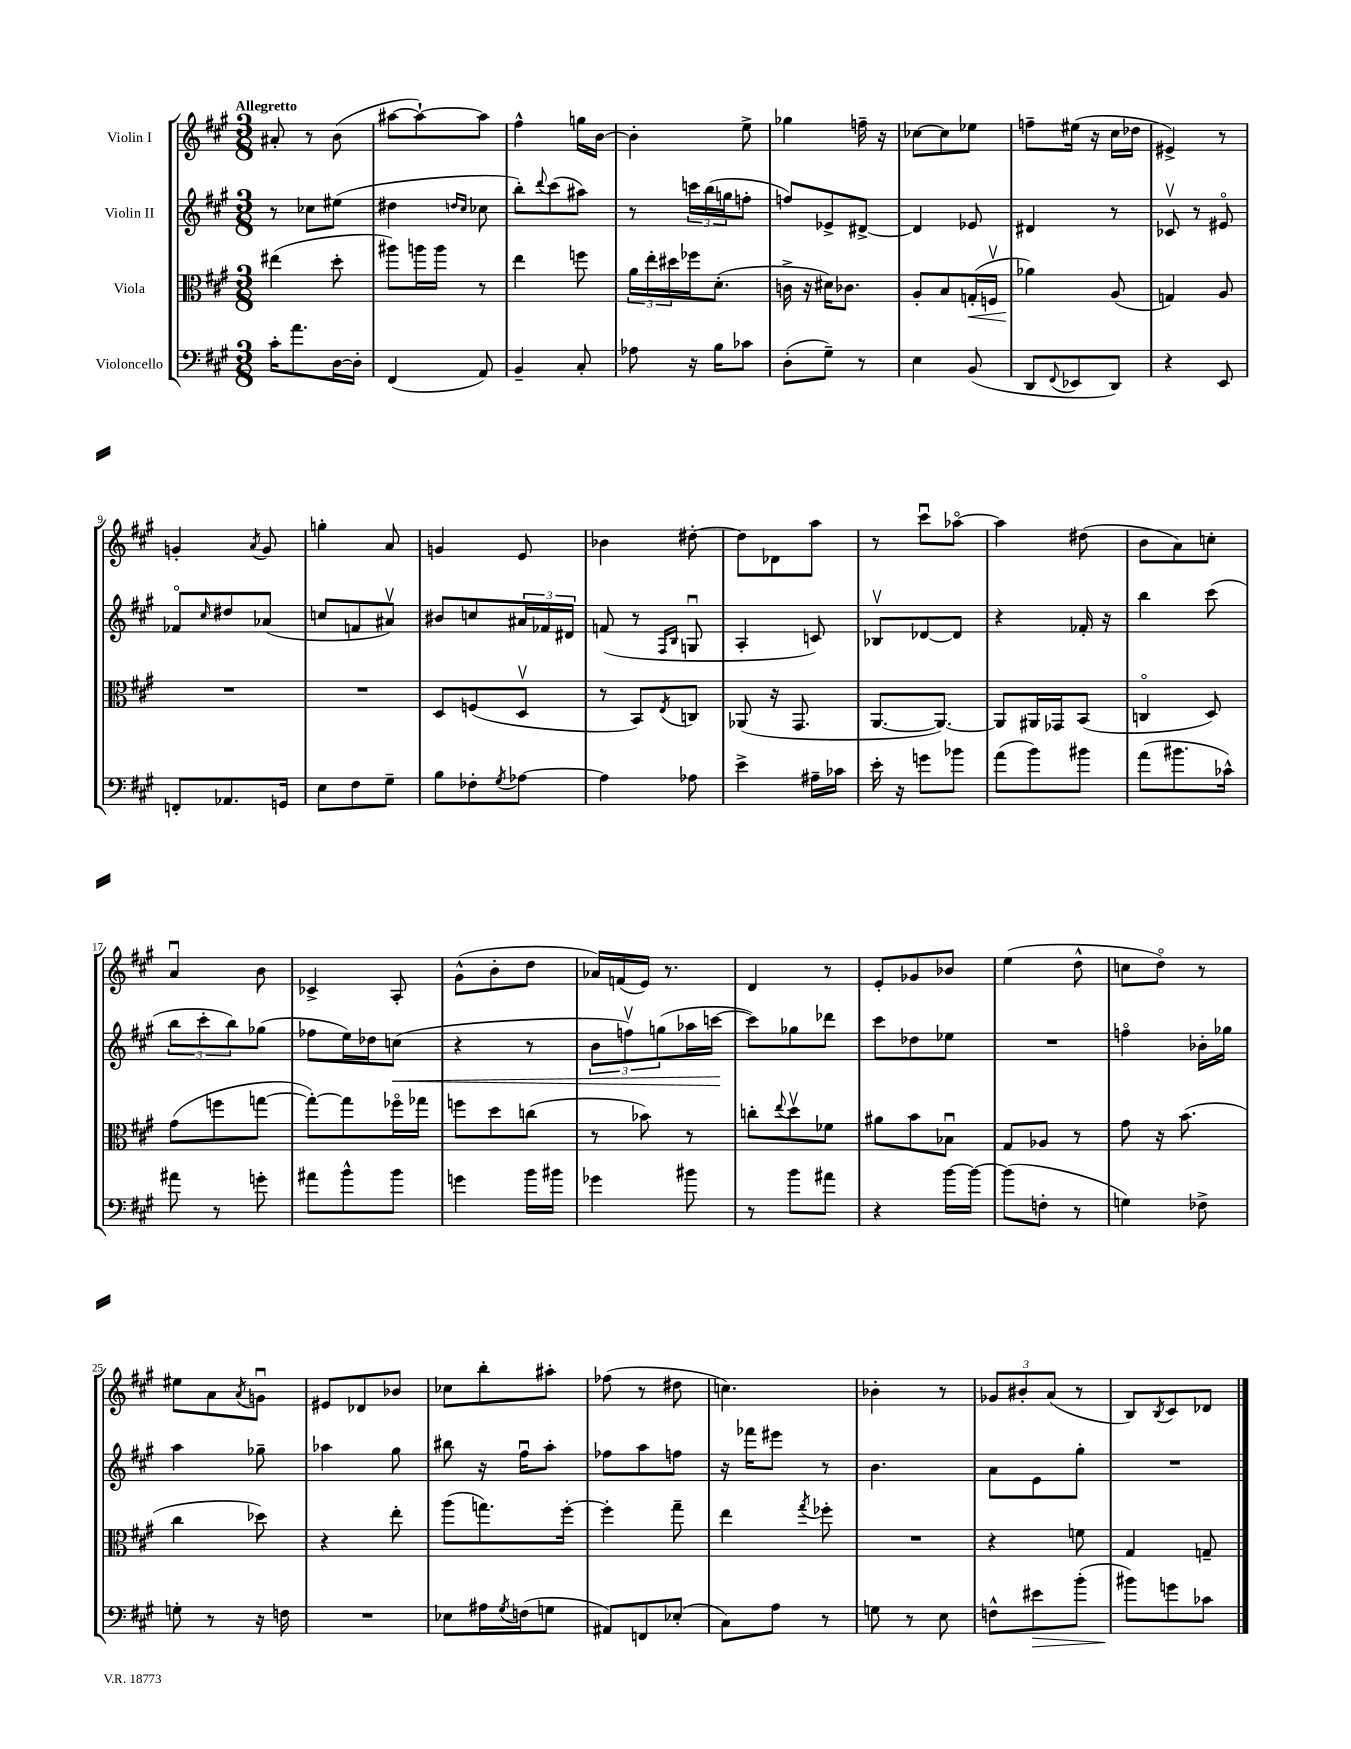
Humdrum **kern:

**kern	**dynam	**kern	**dynam	**kern	**dynam	**kern
*part4	*part4	*part3	*part3	*part2	*part2	*part1
*staff4	*staff4	*staff3	*staff3	*staff2	*staff2	*staff1
*I"Violoncello	*	*I"Viola	*	*I"Violin II	*	*I"Violin I
*clefF4	*	*clefC3	*	*clefG2	*	*clefG2
*k[f#c#g#]	*	*k[f#c#g#]	*	*k[f#c#g#]	*	*k[f#c#g#]
*M3/8	*	*M3/8	*	*M3/8	*	*M3/8
=1	=1	=1	=1	=1	=1	=1
!	!	!	!	!	!	!LO:TX:a:B:t=Allegretto
16c#'\KL	.	(4ee#X\	.	8r	.	8a#X'/
8.a\	.	.	.	.	.	.
.	.	.	.	8cc-X\L	.	8r
[16D\L	.	8dd'\	.	(8ee#X\J	.	(8b\
16D'\JJ]	.	.	.	.	.	.
=2	=2	=2	=2	=2	=2	=2
(4FF#/	.	8aa#X\L)	.	4dd#X\	.	[8aa#X\L
.	.	16aan\L	.	.	.	8aa#`\_)
.	.	16aa\JJ	.	.	.	.
.	.	.	.	16qqddn/LL	.	.
.	.	.	.	16qqcc#/JJ	.	.
8AA/)	.	8r	.	8cc-X\	.	8aa#\J]
=3	=3	=3	=3	=3	=3	=3
4BB~/	.	4ee\	.	8bb'\L)	.	4ff#^^\
.	.	.	.	8qqddd/	.	.
.	.	.	.	(8ccc#\	.	.
8C#'/	.	8ffn\	.	8aa#X\J)	.	16ggn\LL
.	.	.	.	.	.	[16b\JJ
=4	=4	=4	=4	=4	=4	=4
8A-X\	.	24a\LL	.	8r	.	4b'\]
.	.	24ee'\	.	.	.	.
.	.	24dd#X\	.	.	.	.
16r	.	16ff-X\J	.	24cccn\LL	.	.
.	.	.	.	(24bb\	.	.
16B\KL	.	(8.d'\J	.	.	.	.
.	.	.	.	24ggn\J	.	.
8c-X\J	.	.	.	8ffn'\J	.	8ee^\
=5	=5	=5	=5	=5	=5	=5
(8D'\L	.	16cn^\	.	8ffn/L)	.	4gg-X\
.	.	16r	.	.	.	.
8G#~\J)	.	16d#X\KL)	.	8e-X^/	.	.
.	.	8.c-X\J	.	.	.	.
8r	.	.	.	[8d#X^/J	.	16ffn~\
.	.	.	.	.	.	16r
=6	=6	=6	=6	=6	=6	=6
4E\	.	8A'/L	.	4d#/]	.	[8cc-X\L
.	.	8B/	.	.	.	8cc-\]
!	!	!	!LO:HP:b	!	!	!
(8BB/	.	(16Gn'/L	<	8e-X/	.	8ee-X\J
.	.	16Fnv/JJ	.	.	.	.
=7	=7	=7	=7	=7	=7	=7
8DD/L	.	4a-X\)	.	4d#X/	.	8ffn~\L
8qqFF#/	.	.	.	.	.	.
8EE-X/	.	.	.	.	.	(16ee#X\Jk
.	.	.	.	.	.	16r
8DD/J)	.	(8A/	[	8r	.	16cc#\LL
.	.	.	.	.	.	16dd-X\JJ
=8	=8	=8	=8	=8	=8	=8
4r	.	4Gn/)	.	8c-Xv/	.	4e#X^/)
.	.	.	.	8r	.	.
8EE/	.	8A/	.	8e#X/	.	8r
!!LO:LB:g=z
=9	=9	=9	=9	=9	=9	=9
8FFn'/L	.	4.r	.	8f-X/L	.	4gn'/
.	.	.	.	16qqcc#/	.	.
8.AA-X/	.	.	.	8dd#X/	.	.
.	.	.	.	.	.	8qa/
.	.	.	.	(8a-X/J	.	8g/
16GGn/Jk	.	.	.	.	.	.
=10	=10	=10	=10	=10	=10	=10
8E\L	.	4.r	.	8ccn/L	.	4ggn'\
8F#\	.	.	.	8fn/	.	.
8G#~\J	.	.	.	8a#Xv/J)	.	8a/
=11	=11	=11	=11	=11	=11	=11
8B\L	.	8D/L	.	8b#X/L	.	4gn/
8F-X'\	.	(8Fn/	.	8ccn/	.	.
8qG#/	.	.	.	.	.	.
[8A-X\J	.	8Dv/J	.	24a#X/L	.	8e/
.	.	.	.	24f-X/	.	.
.	.	.	.	24d#X/JJ	.	.
=12	=12	=12	=12	=12	=12	=12
4A-\]	.	8r	.	(8fn/	.	4b-X\
.	.	8BB/L)	.	8r	.	.
.	.	.	.	16qqF#/LL	.	.
.	.	8qE/	.	16qqB/JJ	.	.
8A-X\	.	8Cn/J	.	8Gnu/	.	[8dd#X'\
=13	=13	=13	=13	=13	=13	=13
4e^\	.	(8AA-X/	.	4A'/	.	8dd#\L]
.	.	16r	.	.	.	8d-X\
.	.	8.GG#/	.	.	.	.
16A#X~\LL	.	.	.	8cn/)	.	8aa\J
16c-X\JJ	.	.	.	.	.	.
=14	=14	=14	=14	=14	=14	=14
16e'\	.	[8.AA/L	.	8B-Xv/L	.	8r
16r	.	.	.	.	.	.
8gn\L	.	.	.	[8d-X/	.	8ccc#u\L
.	.	8.AA/J_)	.	.	.	.
8b-X\J	.	.	.	8d-/J]	.	[8aa-X\J
=15	=15	=15	=15	=15	=15	=15
(8a\L	.	8AA/L]	.	4r	.	4aa-\]
8b\)	.	16AA#X/L	.	.	.	.
.	.	16GG-X/J	.	.	.	.
8b#X\J	.	(8BB/J	.	16f-X'/	.	(8dd#X\
.	.	.	.	16r	.	.
=16	=16	=16	=16	=16	=16	=16
(8a\L	.	4Cn/	.	4bb\	.	8b\L
8.b#X\	.	.	.	.	.	8a\)
.	.	8D/)	.	(8ccc#\	.	8ccn'\J
16c-X^^\Jk)	.	.	.	.	.	.
!!LO:LB:g=z
=17	=17	=17	=17	=17	=17	=17
8a#X\	.	(8g#\L	.	12bb\L	.	4au/
.	.	.	.	12ccc#'\	.	.
8r	.	8ffn\	.	.	.	.
.	.	.	.	12bb\)	.	.
8gn'\	.	[8ggn\J	.	(8gg-X\J	.	8b\
=18	=18	=18	=18	=18	=18	=18
8a#X\L	.	8gg'\L_)	.	8ff-X\L	.	4c-X^/
8b^^\	.	8gg\]	.	16ee\L)	.	.
.	.	.	.	16dd-X\J	.	.
!	!	!	!	!	!LO:HP:b	!
8b\J	.	16ff-X\L	.	(8ccn\J	<	8A'/
.	.	16gg-X\JJ	.	.	.	.
=19	=19	=19	=19	=19	=19	=19
4gn\	.	8ffn\L	.	4r	.	(8g#^^\L
.	.	8dd\	.	.	.	8b'\
16b\LL	.	(8ccn\J	.	8r	.	8dd\J
16b#X\JJ	.	.	.	.	.	.
=20	=20	=20	=20	=20	=20	=20
4g-X\	.	8r	.	12b\L	.	16a-X/LL)
.	.	.	.	.	.	(16fn/
.	.	.	.	12ffnv\)	.	.
.	.	8b-X\)	.	.	.	16e/JJ)
.	.	.	.	(12ggn\	.	.
.	.	.	.	.	.	8.r
8b#X\	.	8r	.	16aa-X\L	.	.
.	.	.	.	[16cccn\JJ	.	.
.	.	.	.	.	[	.
=21	=21	=21	=21	=21	=21	=21
8r	.	8ccn'\L	.	8ccc\L])	.	4d/
.	.	8qqee/	.	.	.	.
8b\L	.	8ddv\	.	8gg-X\	.	.
8a#X\J	.	8f-X\J	.	8ddd-X\J	.	8r
=22	=22	=22	=22	=22	=22	=22
4r	.	8a#X\L	.	8ccc#\L	.	8e'/L
.	.	8b\	.	8dd-X\	.	8g-X/
[16b\LL	.	8B-Xu\J	.	8ee-X\J	.	8b-X/J
16b\JJ_	.	.	.	.	.	.
=23	=23	=23	=23	=23	=23	=23
(8b\L]	.	8G#/L	.	4.r	.	(4ee\
8Fn'\J	.	8A-X/J	.	.	.	.
8r	.	8r	.	.	.	8dd^^\
=24	=24	=24	=24	=24	=24	=24
4Gn\)	.	8g#\	.	4ffn\	.	8ccn\L
.	.	16r	.	.	.	8dd\J)
.	.	(8.b\	.	.	.	.
8F-X^\	.	.	.	16b-X'\LL	.	8r
.	.	.	.	16gg-X\JJ	.	.
!!LO:LB:g=z
=25	=25	=25	=25	=25	=25	=25
8Gn'\	.	4cc#\	.	4aa\	.	8ee#X\L
8r	.	.	.	.	.	8a\
.	.	.	.	.	.	8qa/
16r	.	8dd-X\)	.	8gg-X~\	.	8gnu\J
16Fn\	.	.	.	.	.	.
=26	=26	=26	=26	=26	=26	=26
4.r	.	4r	.	4aa-X\	.	8e#X/L
.	.	.	.	.	.	8d-X/
.	.	8ee'\	.	8gg#\	.	8b-X/J
=27	=27	=27	=27	=27	=27	=27
8E-X\L	.	(8aa\L	.	8bb#X\	.	8cc-X\L
16A#X\L	.	8.ggn\)	.	16r	.	8bb'\
8qG#/	.	.	.	.	.	.
(16Fn\J	.	.	.	16ff#u\KL	.	.
8Gn\J	.	.	.	8aa'\J	.	8aa#X'\J
.	.	[16ff#'\Jk	.	.	.	.
=28	=28	=28	=28	=28	=28	=28
8AA#X/L)	.	4ff#'\]	.	8ff-X\L	.	(8ff-X\
8FFn/	.	.	.	8aa\	.	8r
(8E-X'/J	.	8gg#~\	.	8ffn\J	.	8dd#X\
=29	=29	=29	=29	=29	=29	=29
8C#\L)	.	4ee\	.	16r	.	4.ccn\)
.	.	.	.	16fff-X\KL	.	.
8A\J	.	.	.	8eee#X\J	.	.
.	.	8qgg#/	.	.	.	.
8r	.	8ff-X'\	.	8r	.	.
=30	=30	=30	=30	=30	=30	=30
8Gn\	.	4.r	.	4.b\	.	4b-X'\
8r	.	.	.	.	.	.
8E\	.	.	.	.	.	8r
=31	=31	=31	=31	=31	=31	=31
8Fn^^\L	.	4r	.	8a\L	.	12g-X/L
.	.	.	.	.	.	12b#X'/
!	!LO:HP:b	!	!	!	!	!
8e#X\	>	.	.	8e\	.	.
.	.	.	.	.	.	(12a/J
(8b'\J	.	8fn\	.	8gg#'\J	.	8r
=32	=32	=32	=32	=32	=32	=32
8b#X\L)	.	4G#/	.	4.r	.	8B/L)
.	.	.	.	.	.	8qB/
8gn\	]	.	.	.	.	8c#/
8c-X\J	.	8Gn~/	.	.	.	8d-X/J
==	==	==	==	==	==	==
*-	*-	*-	*-	*-	*-	*-
